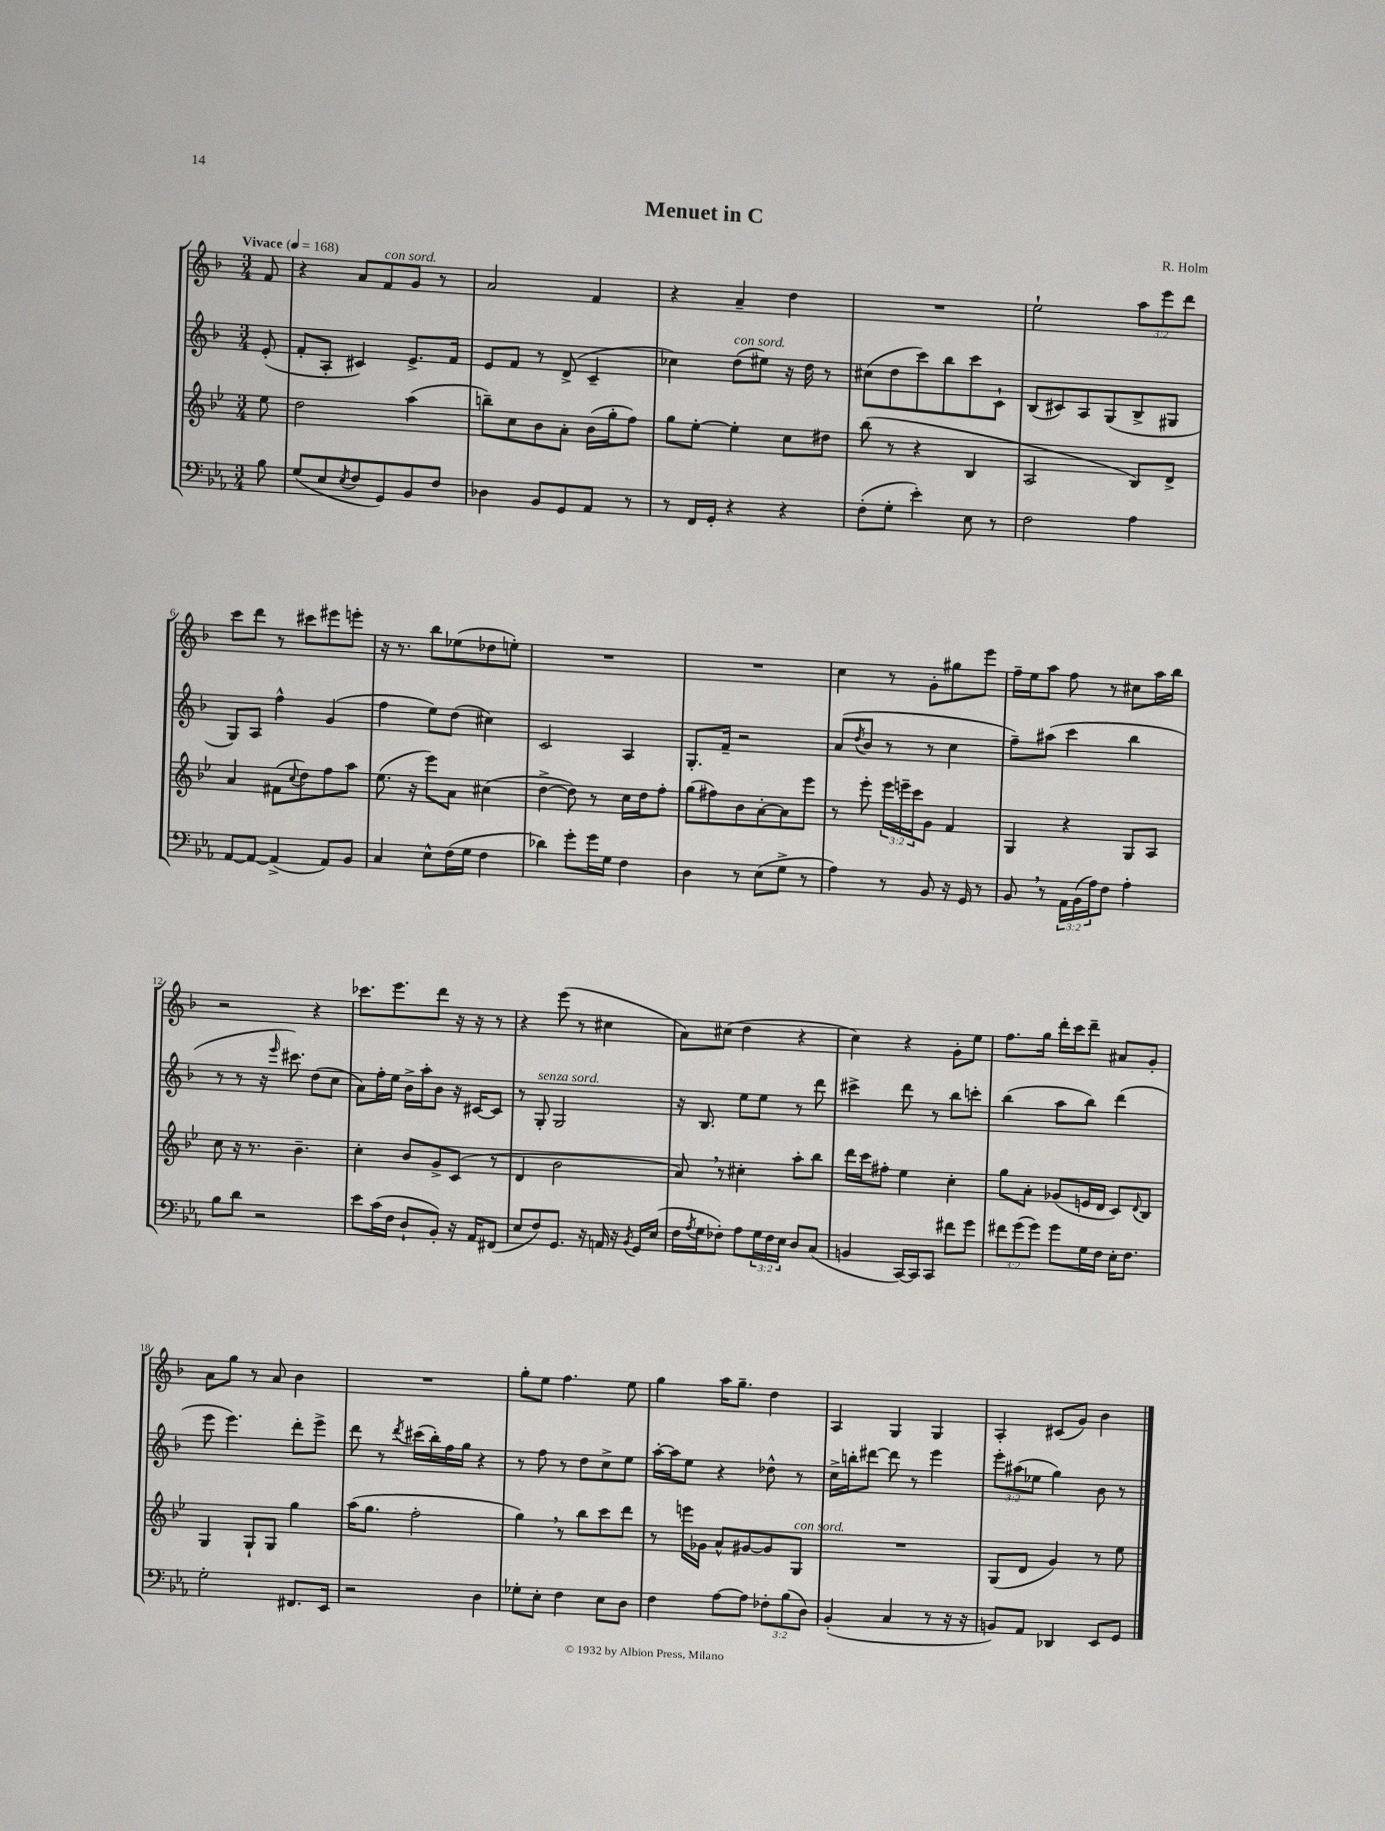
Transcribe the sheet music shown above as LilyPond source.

\header { title = "Menuet in C" composer = "R. Holm" }
<<
\new StaffGroup <<
\new Staff = "s0" {
    \clef treble \key f \major \numericTimeSignature \time 3/4 \override Staff.TupletNumber.text = #tuplet-number::calc-fraction-text \partial 8 \tempo "Vivace" 4 = 168
    f'8 |
    r4 a'8 f'8^\markup { \italic "con sord." } g'8 r8 |
    a'2 f'4 |
    r4 a'4-- d''4 |
    R2. |
    e''2-! \tuplet 3/2 { a''8 e'''8 d'''8 } |
    c'''8 d'''8 r8 cis'''8 eis'''8 e'''8-. |
    r16 r8. bes''8 ees''8( des''8 e''8-.) |
    R2. |
    R2. |
    c''4 r8 g'8-. gis''8 e'''8 |
    f''16-- e''16 a''8 f''8 r8 cis''8 a''16 bes''16 |
    r2 r4 |
    ces'''8. e'''8. d'''8 r16 r16 r8 |
    r4 e'''8( r8 cis''4 |
    a'8) cis''8( d''4 r4 |
    c''4) r4 g'8-. e''8 |
    f''8. g''16 d'''16-. c'''16 d'''8-- ais'8 g'8-. |
    a'8 g''8 r8 a'8 bes'4 |
    R2. |
    g''8-. e''8 f''4. e''8 |
    g''4 a''16 g''8.-- d''4 |
    a4 g4 g4 |
    a4-. cis'8( g'8) bes'4 \bar "|." |
}
\new Staff = "s1" {
    \clef treble \key f \major \numericTimeSignature \time 3/4 \override Staff.TupletNumber.text = #tuplet-number::calc-fraction-text \partial 8
    e'8-.( |
    f'8-. a8-. cis'4) e'8.-> f'16 |
    e'8 f'8 r8 d'8->( c'4-- |
    ces''4) d''8^\markup { \italic "con sord." }( eis''8) r16 d''16 r8 |
    cis''8( d''8 c'''8) bes''8 c'''8 c'8-! |
    bes8( cis'8) a8 g8( bes8-> gis8 |
    g8) a8 f''4-^ g'4( |
    f''4 e''8) d''8( cis''4) |
    c'2 a4 |
    g8.-. f'16-- r2 |
    a'8( \acciaccatura { d''8 } bes'8 r8 r8 c''4 |
    f''8--) ais''8( c'''4 bes''4 |
    r8 r8 r16 \grace { e'''16 } cis'''8.) d''8( c''8 |
    a'8) f''16-. e''16 bes'16-> a''16-. bes'8 r16 cis'16~ cis'8 |
    r8 g8-.^\markup { \italic "senza sord." } g2 |
    r16 bes8. e''8 e''8 r8 d'''8 |
    cis'''4-> d'''8 r8 bes''8 c'''8-. |
    bes''4( a''8 bes''8) d'''4( |
    e'''8 e'''4.) d'''8-. e'''8-> |
    d'''8 r8 \acciaccatura { d'''8 } cis'''16( bes''16-.) f''16 g''16 r4 |
    r8 f''8 r8 d''8 c''8-> e''8 |
    a''16~-. a''16 e''8 r4 des''8-^ r8 |
    c''16-> b''16-. dis'''8~ dis'''8 r8 e'''4 |
    \tuplet 3/2 { e'''8-. ais''8( ees''8 } g''4) bes'8 r8 \bar "|." |
}
\new Staff = "s2" {
    \clef treble \key bes \major \numericTimeSignature \time 3/4 \override Staff.TupletNumber.text = #tuplet-number::calc-fraction-text \partial 8
    ees''8 |
    d''2 a''4( |
    b''8--) c''8 bes'8 a'8-. bes'16( g''16-. f''8) |
    g''8 ees''8~-. ees''4-. c''8 dis''8 |
    bes''8( r8 r4 bes4 |
    a2 bes8) d'8-> |
    a'4 fis'8( \appoggiatura { c''8 } d''8) f''8 a''8 |
    ees''8.( r16 ees'''8) a'8 cis''4( |
    d''4~-> d''8) r8 c''16 d''16 f''8-. |
    g''8( fis''8) bes'8 a'8~-. a'8 ees'''8 |
    r8 ees'''8-. \tuplet 3/2 { ees'''16 e'''16-- c'''16 } g'8 f'4 |
    g4 r4 g8 a8 |
    c''8 r16 r8. bes'4.-- |
    c''4-. bes'8 g'8-> c'8( r8 |
    d'4 bes'2 |
    a'8) \breathe r8 cis''4-. a''8-. bes''8 |
    d'''16 c'''16 fis''8-. ees''4 c''4-. |
    g''8 a'8-. ges'8( e'16 d'16 c'8) \appoggiatura { d'8 } bes8 |
    g4 g8-! g8 g''4 |
    a''16( g''8. f''2-. |
    g''4) \breathe r8 bes''8 c'''8 d'''8 |
    r8 e'''16 ges'16 a'8-^ gis'8~ gis'8 g8^\markup { \italic "con sord." } |
    R2. |
    g8( d'8 g'4) r8 ees''8 \bar "|." |
}
\new Staff = "s3" {
    \clef bass \key ees \major \numericTimeSignature \time 3/4 \override Staff.TupletNumber.text = #tuplet-number::calc-fraction-text \partial 8
    bes8 |
    g8( ees8 \acciaccatura { ees8 } f8 g,8) bes,8 f8 |
    des4 bes,8 g,8 aes,8 r8 |
    r8 f,16 g,16-. r4 r4 |
    f8-.( g8-. ees'4-.) ees8 r8 |
    f2 aes4 |
    aes,8~ aes,8~ aes,4->( aes,8) bes,8 |
    c4 ees8-^ f16( g16 f4 |
    des'4) g'8-. g'16 g16 f4 |
    d4 r8 ees8( g8-> r8 |
    aes4) r8 bes,8 r16 g,16 r8 |
    bes,8 \breathe r8 \tuplet 3/2 { aes,16 bes,16( aes16) } f8 aes4-. |
    bes8 d'8 r2 |
    ees'8 c'16( f16 d8-! bes,8-.) r16 aes,16 fis,8( |
    ees8 f8) g,8. r16 a,16 r16 \acciaccatura { bes,8 } g,16 ees16( |
    f16 \acciaccatura { aes8 } g16 fes8-.) aes8 \tuplet 3/2 { g16 fes16 ees16 } d8 c8( |
    b,4 c,16~) c,16 c,8 fis'8 g'8 |
    \tuplet 3/2 { fis'8 g'8( g'8) } g'8 g16 f16 ees16-. f8. |
    g2-. fis,8. ees,16 |
    r2 d4 |
    ges8-. ees8-. f4 ees8 d8 |
    f4 aes8~ aes8 \tuplet 3/2 { fes8-. bes8( d8) } |
    bes,4-.( c4 r8 r16 r16 |
    b,8) aes,8 des,4 ees,8 g,8 \bar "|." |
}
>>
>>
